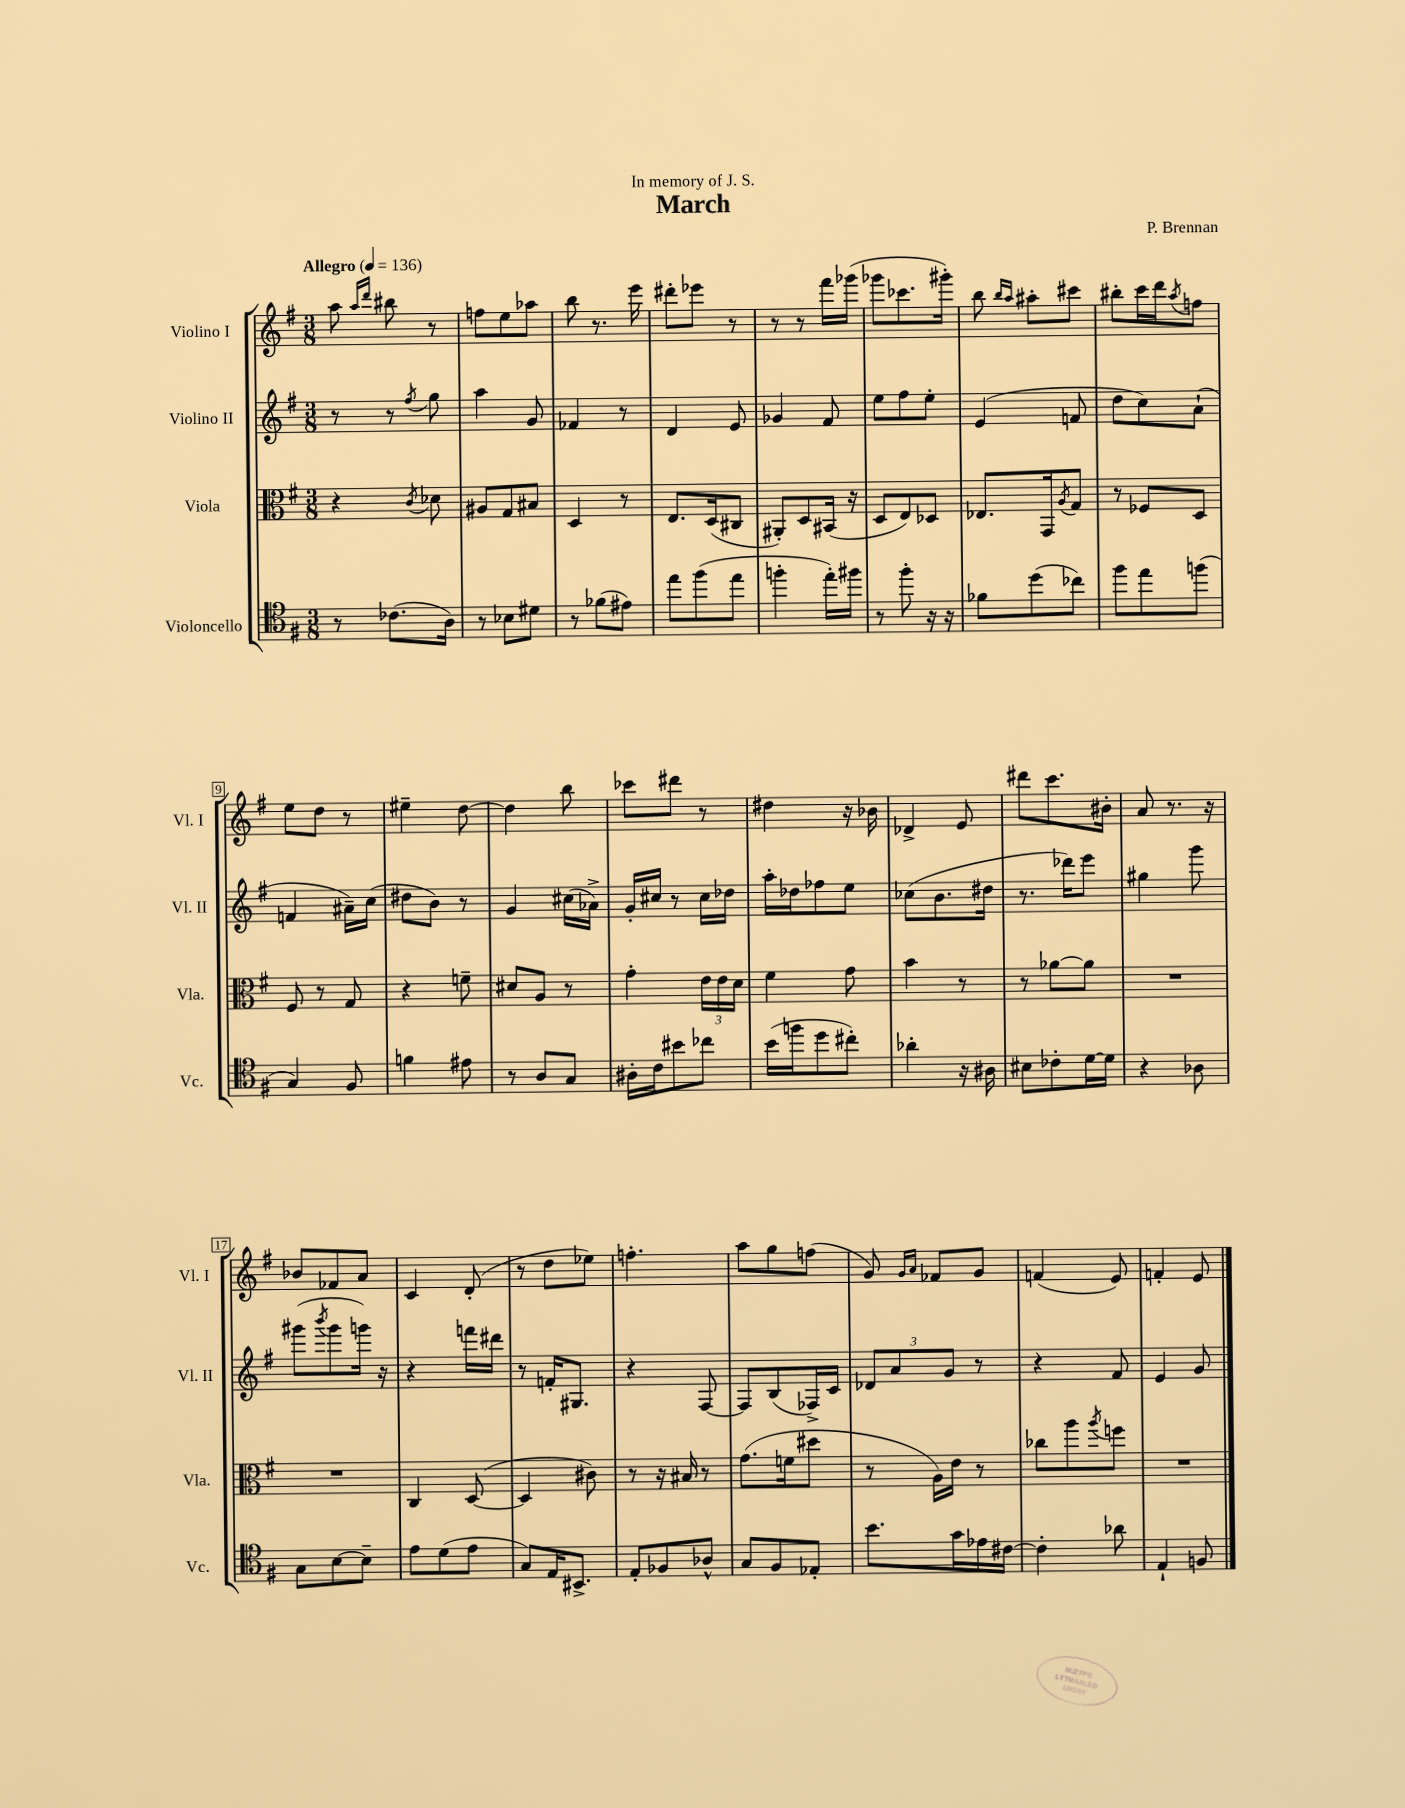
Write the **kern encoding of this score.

**kern	**kern	**kern	**kern
*part4	*part3	*part2	*part1
*staff4	*staff3	*staff2	*staff1
*I"Violoncello	*I"Viola	*I"Violino II	*I"Violino I
*I'Vc.	*I'Vla.	*I'Vl. II	*I'Vl. I
*clefC4	*clefC3	*clefG2	*clefG2
*k[f#]	*k[f#]	*k[f#]	*k[f#]
*M3/8	*M3/8	*M3/8	*M3/8
*MM136	*MM136	*MM136	*MM136
=1	=1	=1	=1
!	!	!	!LO:TX:a:B:t=Allegro
8r	4r	8r	8aa\
.	.	.	16qqaa/LL
.	.	.	16qqddd/JJ
(8.c-X\L	.	8r	8bb#X\
.	8qc/	8qff#/	.
.	8d-X\	8gg\	8r
16A\Jk)	.	.	.
=2	=2	=2	=2
8r	8A#X/L	4aa\	8ffn\L
8B-X\L	8G/	.	8ee\
8d#X\J	8B#X/J	8g/	8aa-X\J
=3	=3	=3	=3
8r	4D/	4f-X/	8bb\
(8f-X\L	.	.	8.r
8e#X\J)	8r	8r	.
.	.	.	16eee\
=4	=4	=4	=4
8ee\L	8.E/L	4d/	8ddd#X'\L
(8ff#\	.	.	8eee-X\J
.	(16D/k	.	.
8ee\J	8C#X/J	8e/	8r
=5	=5	=5	=5
4ffn'\	8AA#X'/L)	4g-X/	8r
.	8D/	.	8r
16ee'\LL)	(16BB#X/Jk	8f#/	16fff#\LL
16ff#X\JJ	16r	.	(16ggg-X\JJ
=6	=6	=6	=6
8r	8D/L	8ee\L	8ggg-X\L
8ff#'\	8E/)	8ff#\	8.ccc-X\
16r	8D-X/J	8ee'\J	.
16r	.	.	16ggg#X'\Jk)
=7	=7	=7	=7
8f-X\L	8.E-X/L	(4e/	8bb\
.	.	.	16qqbb/LL
.	.	.	16qqaa/JJ
(8dd\	.	.	8aa#X'\L
.	16GG/k	.	.
.	8qA/	.	.
8cc-X\J)	8G/J	8fn/	8ccc#X\J
=8	=8	=8	=8
8ff#\L	8r	8dd\L	8bb#X'\L
8ee\	8F-X/L	8cc\)	16ccc\L
.	.	.	16ddd\J
.	.	.	8qaa/
(8ffn\J	8D/J	(8a`\J	8ffn\J
!!LO:LB:g=z
=9	=9	=9	=9
4G/)	8F#/	4fn/	8ee\L
.	8r	.	8dd\J
8F#/	8G/	16a#X~\LL)	8r
.	.	(16cc\JJ	.
=10	=10	=10	=10
4fn\	4r	8dd#X\L	4ee#X~\
.	.	8b\J)	.
8e#X\	8fn~\	8r	[8dd\
=11	=11	=11	=11
8r	8d#X/L	4g/	4dd\]
8A/L	8A/J	.	.
8G/J	8r	(16cc#X\LL	8bb\
.	.	16a-X^\JJ)	.
=12	=12	=12	=12
16A#X'\LL	4g'\	16g'/LL	8ccc-X\L
16c\J	.	16cc#X/JJ	.
8b#X\	.	8r	8ddd#X\J
8cc-X\J	24e\LL	16cc#\LL	8r
.	24e\	.	.
.	.	16dd-X\JJ	.
.	24d\JJ	.	.
=13	=13	=13	=13
(16b\LL	4f#\	16aa'\LL	4dd#X\
16ffn\J	.	16dd-X\J	.
8dd\	.	8ff-X\	.
8cc#X'\J)	8g\	8ee\J	16r
.	.	.	16b-X\
=14	=14	=14	=14
4a-X'\	4b\	(8cc-X\L	4d-X^/
.	.	8.b\	.
16r	8r	.	8e/
16A#X\	.	16dd#X\Jk	.
=15	=15	=15	=15
8B#X\L	8r	8.r	8ddd#X\L
8c-X'\	[8a-X\L	.	8.ccc\
.	.	16ddd-X\KL)	.
[16d\L	8a-\J]	8eee\J	.
16d\JJ]	.	.	16b#X'\Jk
=16	=16	=16	=16
4r	4.r	4gg#X\	8a/
.	.	.	8.r
8A-X\	.	8ggg\	.
.	.	.	16r
!!LO:LB:g=z
=17	=17	=17	=17
8G\L	4.r	(8ggg#X\L	8b-X/L
.	.	8qbbb/	.
[8B\	.	8ggg#\	8f-X/
8B~\J]	.	16gggn\Jk)	8a/J
.	.	16r	.
=18	=18	=18	=18
8e\L	4C/	4r	4c/
(8d\	.	.	.
8e\J	([8D/	16fffn\LL	(8d'/
.	.	16ddd#X\JJ	.
=19	=19	=19	=19
8G/L)	4D/]	8r	8r
16E/K	.	16fn'/KL	8dd\L
8.BB#X^/J	.	8.G#X/J	.
.	8c#X\)	.	8ee-X\J)
=20	=20	=20	=20
8E'/L	8r	4r	4.ffn'\
8F-X/	16r	.	.
.	16B#X/	.	.
8A-X^^/J	8r	[8F#/	.
=21	=21	=21	=21
8G/L	(8.g\L	8F#/L]	8aa\L
8F#/	.	(8B/	8gg\
.	16fn\k	.	.
8E-X'/J	8dd#X\J	16F-X^/L)	(8ffn\J
.	.	16c/JJ	.
=22	=22	=22	=22
8.b\L	8r	12d-X/L	8g/)
.	.	12a/	.
.	.	.	16qqg/LL
.	.	.	16qqa/JJ
.	16A\LL)	.	8f-X/L
.	.	12g/J	.
16g\L	16e\JJ	.	.
16e-X\	8r	8r	8g/J
[16c#X\JJ	.	.	.
=23	=23	=23	=23
4c#'\]	8cc-X\L	4r	(4fn/
.	8aa\	.	.
.	8qaa/	.	.
8a-X\	8ffn\J	8f#/	8e/)
=24	=24	=24	=24
4E`/	4.r	4e/	4fn'/
8Fn/	.	8g/	8e/
==	==	==	==
*-	*-	*-	*-
